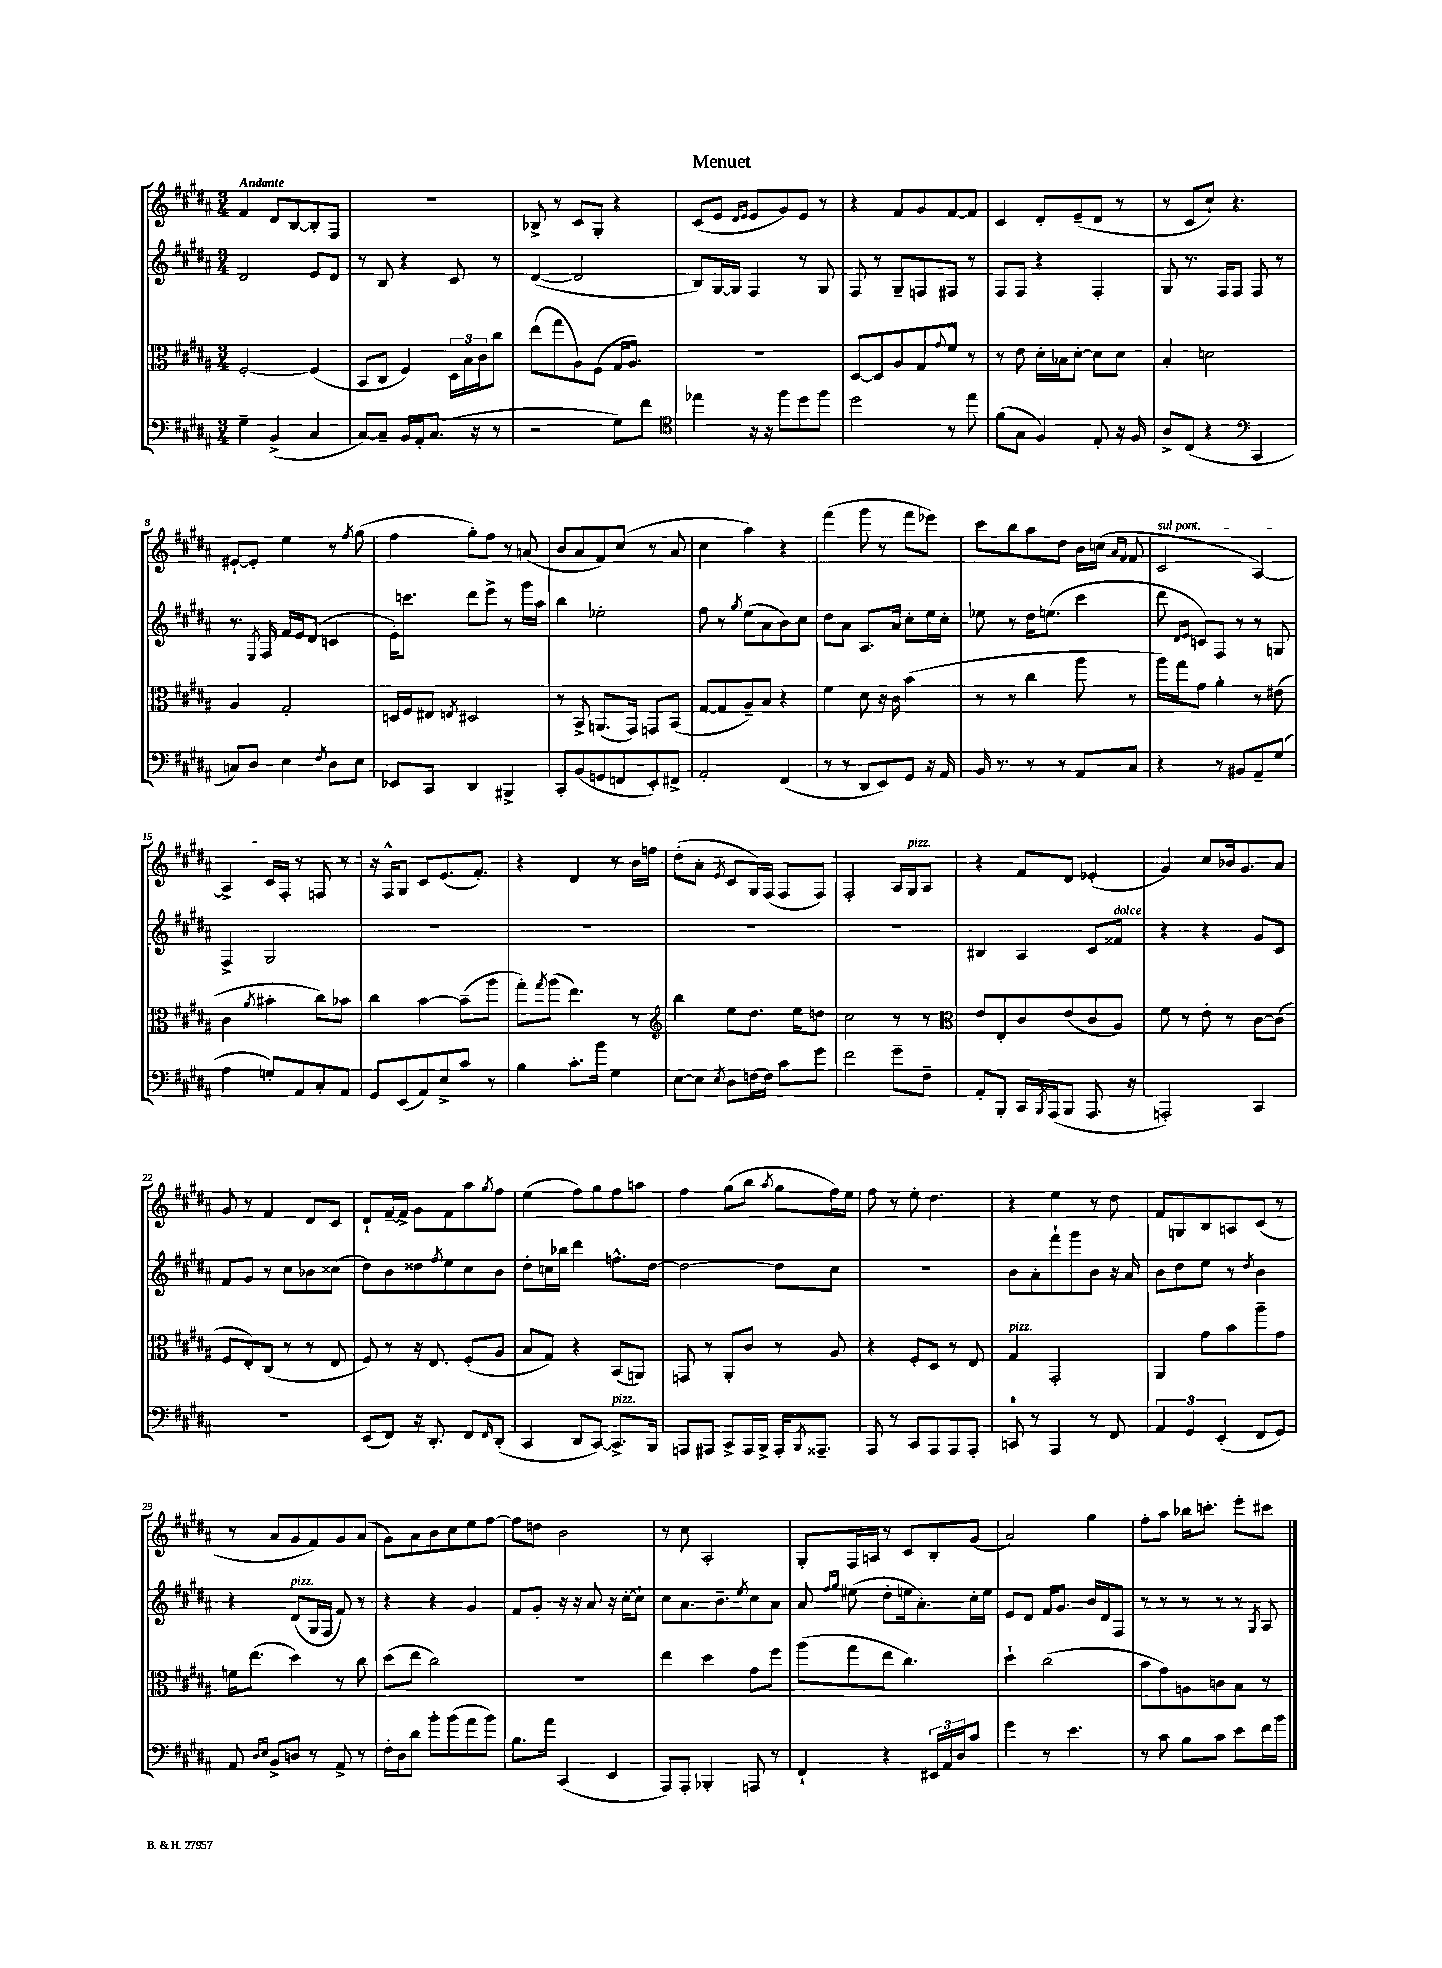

**kern	**kern	**kern	**kern
*part4	*part3	*part2	*part1
*staff4	*staff3	*staff2	*staff1
*clefF4	*clefC3	*clefG2	*clefG2
*k[f#c#g#d#a#]	*k[f#c#g#d#a#]	*k[f#c#g#d#a#]	*k[f#c#g#d#a#]
*M3/4	*M3/4	*M3/4	*M3/4
=1	=1	=1	=1
!	!	!	!LO:TX:a:B:t=Andante
4G#~\	[2F#'/	2d#/	4f#/
(4BB^/	.	.	8d#/L
.	.	.	[8B/
4C#/	(4F#/]	8e/L	8B'/]
.	.	8d#/J	8F#/J
=2	=2	=2	=2
[8C#/L)	8BB/L	8r	2.r
8C#~/J]	8C#/J	8B/	.
16BB/LL	4F#/)	4r	.
16AA#'/J	.	.	.
(8.C#/J	.	.	.
.	24D#\LL	8c#/	.
.	24B\	.	.
16r	.	.	.
.	24c#\J	.	.
8r	8cc#\J	8r	.
=3	=3	=3	=3
2r	(8ee\L	([4d#/	8B-X^/
.	8gg#\	.	8r
.	8A#\)	2d#/]	8c#/L
.	(8F#\J	.	8G#'/J
8G#\L)	16G#/KL	.	4r
.	8.A#/J)	.	.
8f#\J	.	.	.
=4	=4	=4	=4
*clefC4	*	*	*
4ee-X\	2.r	8B/L)	(8c#/L
.	.	[16G#/L	8e/J
.	.	16G#/JJ]	.
.	.	.	16qqd#/LL
.	.	.	16qqe/JJ
16r	.	4F#/	8e/L
16r	.	.	.
8ff#\L	.	.	8g#/)
8dd#\	.	8r	8e/J
8ff#\J	.	8G#/	8r
=5	=5	=5	=5
2dd#\	[8D#/L	8F#/	4r
.	8D#/]	8r	.
.	8A#/	8G#~/L	8f#/L
.	8G#/	8Fn/	8g#/
.	8qqg#/	.	.
8r	8f#^^/J	8F#X/J	[8f#/
8ee\	8r	8r	8f#/J]
=6	=6	=6	=6
(8f#\L	8r	8F#/L	4c#/
8G#\J	8e\	8F#/J	.
4F#/)	16d#'\LL	4r	8d#'/L
.	16B-X\J	.	.
.	[8d#'\J	.	(8e~/
8E'/	8d#\L]	4F#'/	8d#/J
16r	8d#\J	.	8r
16F#/	.	.	.
=7	=7	=7	=7
8A#^/L	4B'/	8G#/	8r
(8C#/J	.	8.r	8c#/L
4r	2dn\	.	8cc#`/J)
.	.	16F#/KL	.
.	.	8F#/J	4.r
*clefF4	*	*	*
4CC#/	.	8F#/	.
.	.	8r	.
!!LO:LB:g=z
=8	=8	=8	=8
8Cn/L)	4A#/	8.r	[8e#X`/L
8D#/J	.	.	8e#'/J]
.	.	8qE/	.
.	.	16F#/	.
4E\	2G#'/	16f#/LL	4ee\
.	.	16e/J	.
.	.	(8d#/J	.
8qF#/	.	.	.
8D#\L	.	4cn/	8r
.	.	.	8qff#/
8E\J	.	.	(8gg#\
=9	=9	=9	=9
8EE-X/L	16Dn/LL	16e'\KL)	4ff#\
.	16F#/J	8.cccn\J	.
8CC#/J	8E#X/J	.	.
.	8qEn/	.	.
4DD#/	2D#X/	8ddd#\L	8gg#'\L)
.	.	8eee^\J	8ff#\J
4BBB#X^/	.	8r	8r
.	.	16ggg#\LL	(8an/
.	.	16aa#\JJ	.
=10	=10	=10	=10
8CC#'/L	8r	4bb\	8b/L
(8BB/	8BB^/	.	8a#/
8GGn/	(8.AAn/L	2ee-X'\	8f#/)
8FFn/	.	.	(8cc#/J
.	16GG#/Jk)	.	.
8EE'/)	8GGn/L	.	8r
8FF#X^/J	(8BB/J	.	8a#/
=11	=11	=11	=11
2AA#'/	[8G#/L	8ff#\	4cc#\
.	8G#/]	8r	.
.	.	8qgg#/	.
.	8A#~/)	(8ee\L	4aa#\)
.	8B/J	8a#\	.
(4FF#/	4r	8b\)	4r
.	.	8cc#\J	.
=12	=12	=12	=12
8r	4f#\	8dd#\L	(4fff#\
8r	.	8a#\J	.
8DD#/L	8d#\	8.A#/L	8ggg#\
8EE/)	16r	.	8r
.	16c#\	16a#/Jk	.
8GG#/J	(4b\	8cc#'\L	8fff#\L
16r	.	16ee\L	8eee-X\J)
16AA#/	.	16cc#'\JJ	.
=13	=13	=13	=13
16BB/	8r	8ee-X\	8ccc#\L
8.r	.	.	.
.	8r	8r	8bb\
8r	4cc#\	16dd#\KL	8aa#\
.	.	(8.een\J	.
8r	.	.	8dd#\J
8AA#/L	8aa#\	4ccc#\	16b\LL
.	.	.	(16ccn\JJ
.	.	.	16qqa#/LL
.	.	.	16qqf#/JJ
8C#/J	8r	.	8f#/
=14	=14	=14	=14
!	!	!	!LO:TX:a:i:t=sul pont.
4r	16aa#\LL)	8ddd#\	2c#/
.	16gg#\J	.	.
.	.	16qqd#/LL	.
.	.	16qqe/JJ	.
.	8g#\J	8cn/L)	.
8r	4a#'\	8F#/J	.
8BB#X/L	.	8r	.
8AA#~/	8r	8r	[4A#/)
(8G#/J	(8e#X\	8Gn/	.
!!LO:LB:g=z
=15	=15	=15	=15
4A#\	4c#\	4F#^/	4A#^/]
.	8qa#/	.	.
8Gn'/L)	4b#X'\	2G#/	16c#/LL
.	.	.	16F#'/JJ
8AA#/	.	.	8r
8C#'/	8cc#\L)	.	8Fn/
8AA#/J	8b-X\J	.	8r
=16	=16	=16	=16
8GG#/L	4cc#\	2.r	16r
.	.	.	16F#^^/KL
(8EE/	.	.	8G#/J
8AA#/)	[4b\	.	8c#/L
8E^/	.	.	(8.e/
8c#/J	(8b~\L]	.	.
.	.	.	8.f#'/J)
8r	8aa#\J	.	.
=17	=17	=17	=17
4B\	8gg#'\L)	2.r	4r
.	8qgg#/	.	.
.	(8aa#\J	.	.
8.c#'\L	4.ee\)	.	4d#/
16b\Jk	.	.	.
4G#\	.	.	8r
.	8r	.	16b\LL
.	.	.	16ffn\JJ
=18	=18	=18	=18
*	*clefG2	*	*
[8E\L	4bb\	2.r	(8dd#'\L
8E\J]	.	.	8a#'\J
8qE/	.	.	8qe/
8D#\L	8ee\L	.	8c#/L
[16Fn\L	8.dd#\J	.	16G#/L)
16F\JJ]	.	.	(16F#/JJ
8c#\L	.	.	8F#/L
.	16ee\KL	.	.
8g#\J	8ddn\J	.	8F#/J)
=19	=19	=19	=19
2f#\	2cc#\	2.r	2F#'/
8g#~\L	8r	.	16A#/LL
!	!	!	!LO:TX:a:i:t=pizz.
.	.	.	16G#/J
8F#~\J	8r	.	8A#/J
=20	=20	=20	=20
*	*clefC3	*	*
8AA#'/L	8e/L	4B#X/	4r
8BBB'/J	8E'/	.	.
16CC#/LL	8c#/	4A#/	8f#/L
8qBBB/	.	.	.
(16AAA#/J	.	.	.
8BBB/J	(8e/	.	8d#/J
8.AAA#/	8c#/	8c#/L	(4e-X'/
!	!	!LO:TX:a:i:t=dolce	!
.	8A#/J)	8f##X/J	.
16r	.	.	.
=21	=21	=21	=21
2AAAn'/)	8f#\	4r	4g#/)
.	8r	.	.
.	8e'\	4r	8cc#/L
.	8r	.	16b-X/k
.	.	.	8.g#/
4CC#/	[8c#\L	8g#/L	.
.	(8c#\J]	8c#/J	8a#/J
!!LO:LB:g=z
=22	=22	=22	=22
2.r	8F#/L	8f#/L	8g#/
.	8E'/)	8g#/J	8r
.	(8C#/J	8r	4f#/
.	8r	8cc#\L	.
.	8r	8b-X\	8d#/L
.	8E/	(8cc##X\J	8c#/J
=23	=23	=23	=23
(8EE/L	8F#/)	8dd#\L)	8d#`/L
8FF#/J)	8r	8b\	[16f#~/L
.	.	.	16f#^/JJ]
16r	16r	8dd##X\	8g#\L
8.DD#'/	8.E/	.	.
.	.	8qff#/	.
.	.	8ee\	8f#\
8FF#/L	(8F#'/L	8cc#\	8aa#\
16qqFF#/	.	.	8qgg#/
(8DD#'/J	8A#/J	8b\J	8ff#\J
=24	=24	=24	=24
4CC#/	8B/L	8dd#'\L	(4ee\
.	8G#/J)	16ccn\L	.
.	.	16bb-X\JJ	.
8DD#/L	4r	4ddd#\	8ff#\L)
[8CC#/J)	.	.	8gg#\
!LO:TX:a:i:t=pizz.	!	!	!
8.CC#^/L]	(8BB/L	8.ffn^^\L	8ff#\
.	8AAn/J)	.	8aan\J
16BBB/Jk	.	[16dd#\Jk	.
=25	=25	=25	=25
8AAAn/L	8GGn/	2dd#\_	4ff#\
8AAA#X/J	8r	.	.
8CC#^/L	8AA#'/L	.	(8gg#\L
16AAA#/L	8c#/J	.	8bb\J
16BBB^/JJ	.	.	.
.	.	.	8qaa#/
16AAA#'/KL	8r	8dd#\L]	8gg#\L
8qBBB/	.	.	.
8.AAA##X~/J	.	.	.
.	8A#/	8cc#\J	16ff#\L)
.	.	.	16ee\JJ
=26	=26	=26	=26
8AAA#/	4r	2.r	8ff#\
8r	.	.	8r
8CC#/L	8F#'/L	.	8ee'\
8AAA#/	8D#/J	.	4.dd#\
8AAA#/	8r	.	.
8AAA#'/J	8E/	.	.
=27	=27	=27	=27
!	!LO:TX:a:i:t=pizz.	!	!
8CCn/	4G#/	8b\L	4r
8r	.	8a#'\	.
4AAA#/	2GG#'/	8fff#`\	4ee\
.	.	8ggg#\	.
8r	.	8b\J	8r
8FF#/	.	16r	8dd#\
.	.	16a#/	.
=28	=28	=28	=28
6AA#/	4AA#/	8b\L	8f#/L
.	.	8dd#\	8Gn/
6GG#/	.	.	.
.	8g#\L	8ee\J	8B/
(6EE'/	.	.	.
.	8b\	8r	8An/
.	.	8qdd#/	.
8FF#/L	8aa#~\	4b\	(8c#/J
8GG#/J)	8g#\J	.	8r
!!LO:LB:g=z
=29	=29	=29	=29
8AA#/	16fn\KL	4r	8r
.	(8.ee\J	.	.
16qqD#/LL	.	.	.
16qqE/JJ	.	.	.
8BB^/L	.	.	8a#/L
!	!	!LO:TX:a:i:t=pizz.	!
8Dn/J	4dd#\)	(8d#/L	8g#/
8r	.	16G#/L	8f#/)
.	.	16F#/JJ	.
8AA#^/	8r	8f#/)	8g#/
8r	8cc#\	8r	(8a#/J
=30	=30	=30	=30
16F#'\LL	(8dd#\L	4r	8g#\L)
16D#\J	.	.	.
8d#\J	8ee\J	.	8a#\
8b'\L	2cc#\)	4r	8b\
(8b\	.	.	8cc#\
8a#\	.	4g#/	8ee\
8b\J)	.	.	[8ff#\J
=31	=31	=31	=31
8.B\L	2.r	8f#/L	8ff#\L]
.	.	8g#'/J	8ddn\J
16a#\Jk	.	.	.
(4CC#/	.	16r	2b\
.	.	16r	.
.	.	8a#/	.
4EE/	.	16r	.
.	.	[16cc#'\KL	.
.	.	8cc#`\J]	.
=32	=32	=32	=32
8AAA#/L)	4ee\	8cc#\L	8r
8AAA#'/J	.	8.a#\	8cc#\
4BBB-X'/	4dd#\	.	2A#'/
.	.	8.b~\	.
.	.	8qee/	.
8AAAn/	8g#\L	8cc#\	.
8r	8ff#\J	8a#\J	.
=33	=33	=33	=33
4FF#`/	(8aa#\L	8a#/	8G#'/L
.	.	16qqff#/LL	.
.	.	16qqgg#/JJ	.
.	8gg#\	(8ee#X\	16F#/L
.	.	.	16An/JJ
4r	8ee\J	8dd#'\L	8r
.	4.cc#\)	16een\k	8c#/L
.	.	8.a#'\)	.
24EE#X/LL	.	.	8B'/
24AA#/	.	.	.
24D#/J	.	.	.
8c#/J	.	16cc#'\L	(8g#/J
.	.	16ee\JJ	.
=34	=34	=34	=34
4g#\	4dd#`\	8e/L	2a#/)
.	.	8d#/J	.
8r	(2cc#\	16f#/KL	.
.	.	8.g#/J	.
4.e\	.	.	.
.	.	16b/LL	4gg#\
.	.	16d#/J	.
.	.	8F#/J	.
=35	=35	=35	=35
8r	8b\L	8r	8ff#'\L
8c#\	8g#\)	8r	8aa#\J
8B\L	8An\	8r	16bb-X\KL
.	.	.	8.cccn'\J
8c#\J	8cn\	8r	.
8e\L	8B\J	8r	8eee'\L
.	.	8qG#/	.
16f#\L	8r	8A#/	8ccc#X\J
16b\JJ	.	.	.
==	==	==	==
*-	*-	*-	*-
